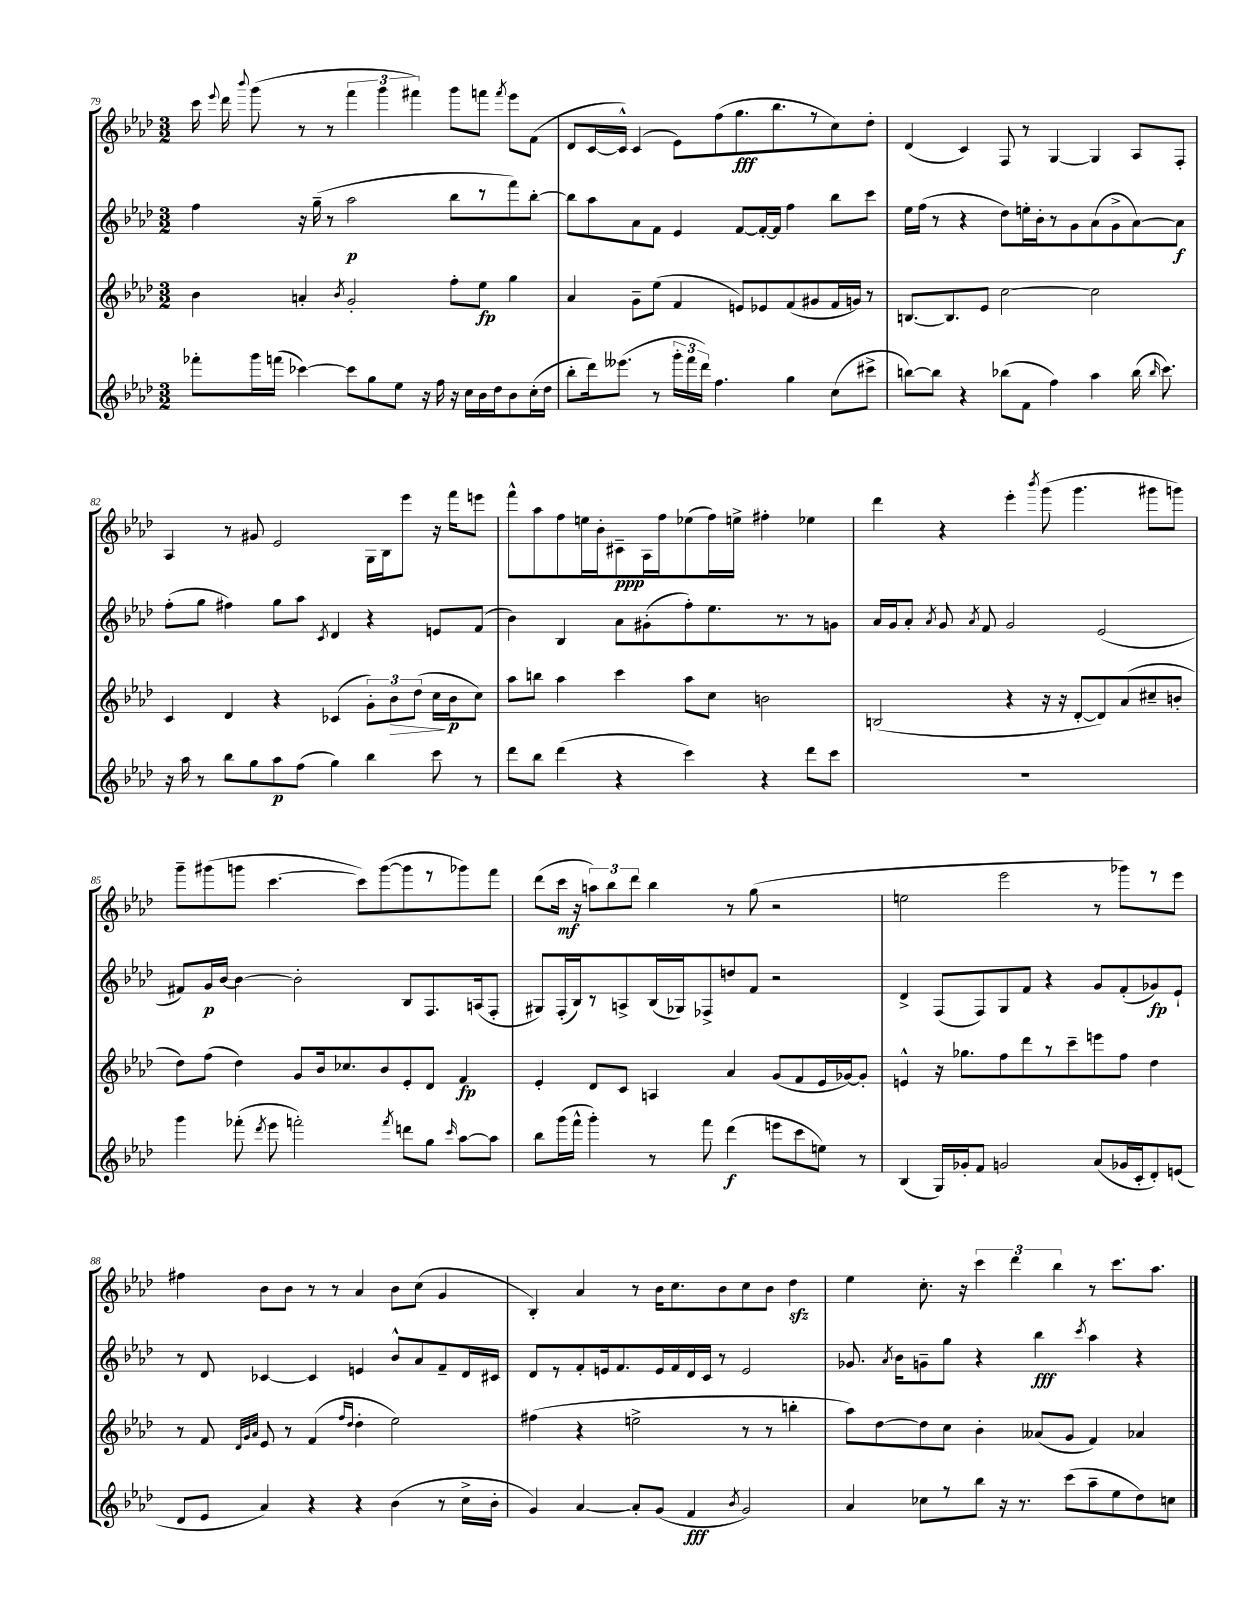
<<
\new StaffGroup <<
\new Staff = "s0" {
    \clef treble \key aes \major \numericTimeSignature \time 3/2
    \autoBeamOff c'''16 \appoggiatura { ees'''8 } des'''16 \appoggiatura { bes'''8 } g'''8( r8 r8 \tuplet 3/2 { f'''4 g'''4 fis'''4) } g'''8[ f'''8] \acciaccatura { f'''8 } ees'''8[ f'8]( |
    des'8[ c'16~ c'16]-^) c'4( ees'8[) f''8( g''8.\fff bes''8. r8 c''8) des''8]-. |
    des'4( c'4) f8 r8 g4~ g4 aes8[ f8]-. |
    aes4 r8 gis'8 ees'2 g16[ bes16 ees'''8] r16 f'''16[ e'''8] |
    f'''8[-^ aes''8 f''8 e''16 bes'16-. cis'8--\ppp aes16 f''16 ees''8( f''16) e''16]-> fis''4-. ees''4 |
    des'''4 r4 ees'''4-. \acciaccatura { bes'''8 } g'''8( g'''4. gis'''8[ g'''8]) |
    g'''8[-- gis'''8( g'''8] c'''4.~ c'''8[) g'''8~( g'''8 r8 ges'''8) f'''8] |
    des'''8[( c'''16]\mf r16 \tuplet 3/2 { a''8[) bes''8 des'''8] } bes''4 r8 g''8( r2 |
    e''2 ees'''2 r8 ges'''8[) r8 ees'''8] |
    fis''4 bes'8[ bes'8] r8 r8 aes'4 bes'8[ c''8]( g'4 |
    bes4-.) aes'4 r8 bes'16[ c''8. bes'8 c''8 bes'8] des''4\sfz |
    ees''4 c''8.-. r16 \tuplet 3/2 { c'''4 des'''4 bes''4 } r8 c'''8.[ aes''8.] \bar "|." |
}
\new Staff = "s1" {
    \clef treble \key aes \major \numericTimeSignature \time 3/2
    \autoBeamOff f''4 r16 g''16--( r8 aes''2\p bes''8[ r8 f'''8) bes''8]~-. |
    bes''8[ aes''8 aes'8 f'8] ees'4 f'8[~ f'16~-. f'16] f''4 bes''8[ c'''8] |
    ees''16[ f''16]( r8 r4 des''8[) e''16-. bes'16-. r8 g'8 aes'8( g'8-> aes'8~) aes'8]\f |
    f''8[-.( g''8] fis''4) g''8[ aes''8] \acciaccatura { c'8 } des'4 r4 e'8[ f'8]( |
    bes'4) bes4 aes'8[ gis'8-.( f''8-.) ees''8. r8. r8 g'8] |
    aes'16[ g'16 aes'8]-. \acciaccatura { aes'8 } g'8 \acciaccatura { aes'8 } f'8 g'2 ees'2( |
    fis'8[) g'16\p bes'16]~ bes'4~ bes'2-. bes8[ f8. a16( f8]-. |
    gis8[) f16-.( bes16) r8 a8-> bes16( ges16) fes8-> d''8 f'8] r2 |
    des'4-> f8[( f8) g8 f'8] r4 g'8[ f'8-.( ges'8\fp) ees'8]-! |
    r8 des'8 ces'4~ ces'4 e'4 bes'8[-^ aes'8 f'8-- des'16 cis'16] |
    des'8[ r8 f'8-. e'16 f'8. e'16 f'16 des'16 c'16] r8 e'2 |
    ges'8. \acciaccatura { aes'8 } bes'16[ g'8-- g''8] r4 bes''4\fff \acciaccatura { c'''8 } aes''4 r4 \bar "|." |
}
\new Staff = "s2" {
    \clef treble \key aes \major \numericTimeSignature \time 3/2
    \autoBeamOff bes'4 a'4-. \acciaccatura { bes'8 } g'2-. f''8[-. ees''8]\fp g''4 |
    aes'4 g'8[-- ees''8]( f'4 e'8[) ees'8 f'8( gis'8 f'16 g'16]) r8 |
    b8.[~ b8. ees'8] c''2~ c''2 |
    c'4 des'4 r4 ces'4( \tuplet 3/2 { g'8[-.) bes'8\> des''8]( } c''16[\! bes'16\p c''8]) |
    aes''8[ b''8] aes''4 c'''4 aes''8[ c''8] b'2 |
    b2( r4 r16 r16 des'8[~-. des'8) aes'8( cis''8-- b'8]-. |
    des''8[) f''8]( des''4) g'8[ bes'16 ces''8. bes'8 ees'8-. des'8] f'4\fp |
    ees'4-. des'8[ c'8] a4 aes'4 g'8[( f'8 ees'16 ges'16~) ges'8]-. |
    e'4-^ r16 ges''8.[ f''8 des'''8 r8 c'''8-- e'''8 f''8] des''4 |
    r8 f'8 \grace { des'32[ g'32 aes'32] } ees'8 r8 f'4( \grace { f''16[ des''16] } des''4-. ees''2) |
    fis''4( r4 e''2-> r8 r8 b''4-. |
    aes''8[) des''8~ des''8 c''8] bes'4-. aeses'8[( g'8] f'4) aes'4 \bar "|." |
}
\new Staff = "s3" {
    \clef treble \key aes \major \numericTimeSignature \time 3/2
    \autoBeamOff fes'''8[-. g'''16 f'''16]( ces'''4~) ces'''8[ g''8 ees''8] r16 f''16 r16 c''16[ bes'16 des''16 bes'8 c''16-.( des''16] |
    bes''8[-. des'''16) eeses'''8.]( r8 \tuplet 3/2 { g'''16[-. f'''16 des'''16]) } f''4. g''4 c''8[( cis'''8]-> |
    b''8[~) b''8] r4 bes''8[( f'8] f''4) aes''4 bes''16( \grace { bes''16 } c'''8.) |
    r16 aes''16 r8 bes''8[ g''8 aes''8\p f''8]( g''4) bes''4 c'''8 r8 |
    des'''8[ bes''8] des'''4( r4 c'''4) r4 des'''8[ c'''8] |
    R1. |
    g'''4 fes'''8-.( \acciaccatura { des'''8 } ees'''8 f'''2-.) \acciaccatura { f'''8 } d'''8[ g''8] \grace { c'''16 } aes''8[~ aes''8] |
    bes''8[ g'''16( f'''16]-^ g'''4-.) r8 f'''8 des'''4\f( e'''8[ c'''8 e''8]) r8 |
    bes4( g16[) ges'16-. f'8] g'2 aes'8[( ges'16 c'16-. des'8-.) e'8]( |
    des'8[ ees'8] aes'4) r4 r4 bes'4( r8 c''16[-> bes'16]-. |
    g'4) aes'4~ aes'8[-. g'8]( f'4\fff \acciaccatura { bes'8 } g'2) |
    aes'4 ces''8[ r8 bes''8] r16 r8. c'''8[( aes''8-- ees''8 des''8) c''8] \bar "|." |
}
>>
>>
\layout { \context { \Score currentBarNumber = #79 } }
